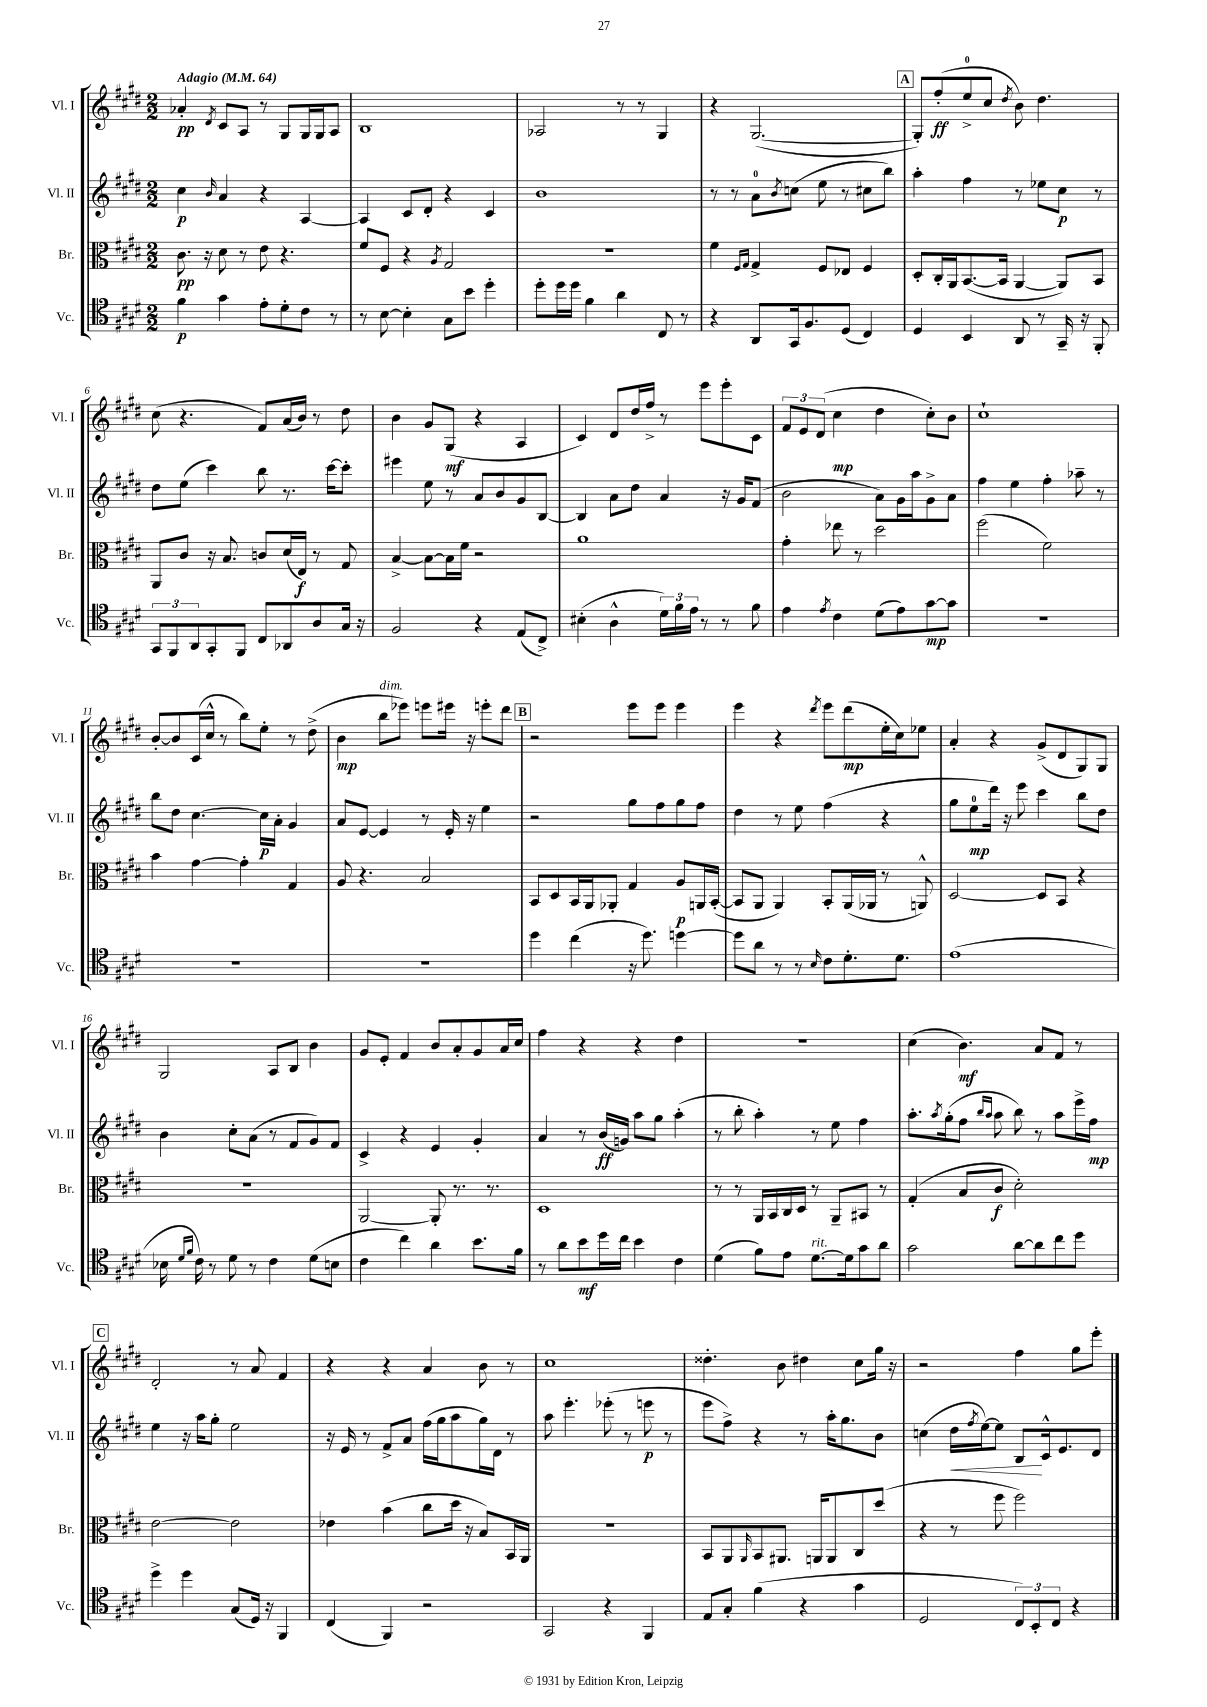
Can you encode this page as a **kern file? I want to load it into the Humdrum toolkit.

**kern	**kern	**kern	**kern
*staff4	*staff3	*staff2	*staff1
*clefC4	*clefC3	*clefG2	*clefG2
*k[f#c#g#d#]	*k[f#c#g#d#]	*k[f#c#g#d#]	*k[f#c#g#d#]
*M2/2	*M2/2	*M2/2	*M2/2
*MM64	*MM64	*MM64	*MM64
4f#	8.c#	4cc#	4a-'
.	16r	.	.
.	.	16qqb	8qd#
4g#	8d#	4a	8c#
.	8r	.	8A
8e'	8e	4r	8r
8d#'	4.r	.	8G#
8c#	.	[4A	16G#
.	.	.	16G#
8r	.	.	8A
=	=	=	=
8r	8f#	4A]	1B
[8B	8F#	.	.
4B']	4r	8c#	.
.	.	8d#'	.
.	8qA	.	.
8G#	2G#	4r	.
8b	.	.	.
4dd#'	.	4c#	.
=	=	=	=
8dd#'	1r	1b	2A-
16dd#	.	.	.
16dd#	.	.	.
4f#	.	.	.
4a	.	.	8r
.	.	.	8r
8C#	.	.	4G#
8r	.	.	.
=	=	=	=
4r	4f#	8r	4r
.	.	8r	.
.	16qqF#	.	.
.	16qqG#	.	.
8AA	4G#^	8a	([2.G#
.	.	8qb	.
16GG#	.	(8cc	.
8.F#	.	.	.
.	8F#	8ee	.
(8D#	8E-	8r	.
4C#)	4F#	8cc#	.
.	.	8bb)	.
=	=	=	=
4D#	8D#'	4aa'	8G#'])
.	16C#'	.	(8ff#'
.	16AA	.	.
4BB	([8.BB	4ff#	8ee^
.	.	.	8cc#
.	16BB]	.	.
.	.	.	8qdd#
8AA	[4AA	8r	8b)
8r	.	8ee-	4.dd#
16GG#~	8AA])	8cc#	.
16r	.	.	.
8FF#'	8BB	8r	.
=	=	=	=
12GG#	8AA	8dd#	(8cc#
12FF#	.	.	.
.	8c#	(8ee	4.r
12AA	.	.	.
8GG#'	16r	4ccc#)	.
.	8.B	.	.
8FF#	.	.	.
8C#	8c	8bb	8f#)
8AA-	(16d#	8.r	(16a
.	16E)	.	16b)
8A	8r	.	8r
.	.	[16ccc#	.
16G#	8G#	8ccc#']	8dd#
16r	.	.	.
=	=	=	=
2F#	[4B^	4eee#	4b
.	8B_	8ee	8g#
.	16B]	8r	(8G#
.	16f#	.	.
4r	2r	8a	4r
.	.	8b	.
(8E	.	8g#	4A
8C#^)	.	[8B	.
=	=	=	=
(4B#'	1a	4B]	4c#)
4A^^	.	8a	8d#
.	.	8dd#	16dd#
.	.	.	16ff#^
24d#)	.	4a	8r
24f#	.	.	.
24e	.	.	.
8r	.	.	8eee
8r	.	16r	8eee'
.	.	16g#	.
8f#	.	(8f#	8c#
=	=	=	=
4e	4g#'	2b	12f#
.	.	.	12e
.	.	.	(12d#
8qe	.	.	.
4c#	8ee-	.	4cc#
.	8r	.	.
(8d#	2dd#	8a)	4dd#
8e)	.	16g#	.
.	.	16aa	.
[8g#	.	8g#^	8cc#')
8g#]	.	8a	8b
=	=	=	=
1r	(2ff#	4ff#	1cc#`
.	.	4ee	.
.	2f#)	4ff#'	.
.	.	8aa-~	.
.	.	8r	.
=	=	=	=
1r	4b	8bb	[8b'
.	.	8dd#	8b]
.	[4g#	[4.cc#	(16c#
.	.	.	16cc#^^
.	.	.	8r
.	4g#']	.	8bb)
.	.	16cc#]	8ee'
.	.	16a'	.
.	4G#	4g#	8r
.	.	.	(8dd#^
=	=	=	=
1r	8A	8a	4b
.	4.r	[8e	.
.	.	4e]	8bb
.	.	.	8eee-)
.	2B	8r	8eee
.	.	16e'	16eee#
.	.	16r	16r
.	.	4ee	8eee'
.	.	.	8ddd#
=	=	=	=
4dd#	8BB	2r	2r
.	8D#	.	.
(4cc#	16BB	.	.
.	16AA	.	.
.	8AA-'	.	.
16r	4G#	8gg#	8eee
8.dd#)	.	.	.
.	.	8ff#	8eee
[4dd	8A	8gg#	4eee
.	16AA	8ff#	.
.	([16BB'	.	.
=	=	=	=
8dd]	8BB]	4dd#	4eee
8a	8AA	.	.
8r	4AA)	8r	4r
8r	.	8ee	.
16qqB	.	.	8qddd#
8c#	8BB'	(4ff#	8eee
8.d#'	(16AA	.	(8ddd#
.	16AA-	.	.
.	8r	4r	16ee'
8.d#	.	.	16cc#)
.	8AA^^)	.	8ee-
=	=	=	=
(1e	[2D#	8gg#	4a'
.	.	8ee	.
.	.	16ddd#)	4r
.	.	16r	.
.	.	8eee	.
.	8D#]	4ccc#	(8g#^
.	8BB	.	8d#
.	4r	8bb	8G#)
.	.	8dd#	8G#
=	=	=	=
16B-	1r	4b	2G#
16qqd#	.	.	.
16qqf#	.	.	.
16c#)	.	.	.
8r	.	.	.
8d#	.	8cc#'	.
8r	.	(8a	.
4c#	.	8r	8A
.	.	8f#	8B
(8d#	.	8g#)	4b
8B	.	8f#	.
=	=	=	=
4c#	[2AA	4c#^	8g#
.	.	.	8e'
4cc#)	.	4r	4f#
4a	8AA']	4e	8b
.	8.r	.	8a'
8.b	.	4g#'	8g#
.	8.r	.	.
.	.	.	16a
16f#	.	.	16cc#
=	=	=	=
8r	1D#	4a	4ff#
8a	.	.	.
8b	.	8r	4r
16dd#	.	(16b	.
16cc#	.	16g)	.
4b	.	8aa	4r
.	.	8gg#	.
4c#	.	(4aa'	4dd#
=	=	=	=
(4d#	8r	8r	1r
.	8r	8bb'	.
8f#)	16AA	4aa')	.
.	16BB	.	.
8e	16C#	.	.
.	16D#	.	.
[8.d#	8r	8r	.
.	8AA~	8ee	.
16d#]	.	.	.
8g#	8BB#	4ff#	.
8a	8r	.	.
=	=	=	=
2g#	(4G#'	8.aa'	(4cc#
.	.	8qaa	.
.	.	(16gg#'	.
.	8B	8ff#	4.b)
.	.	16qqbb	.
.	.	16qqaa	.
.	8c#	8aa	.
[8a	2d#')	8bb)	.
8a]	.	8r	8a
8cc#	.	8aa	8f#
8dd#	.	16eee^	8r
.	.	16ff#	.
=	=	=	=
4dd#^	[2e	4ee	2d#'
4dd#	.	16r	.
.	.	16aa	.
.	.	8gg#'	.
(8G#	2e]	2ee	8r
16D#)	.	.	8a
16r	.	.	.
4FF#	.	.	4f#
=	=	=	=
(4C#	4e-	16r	4r
.	.	16e	.
.	.	8r	.
4FF#)	(4b	8f#^	4r
.	.	8a	.
2r	8cc#	(16ff#	4a
.	.	16gg#	.
.	16dd#	8aa	.
.	16r	.	.
.	8B)	16gg#)	8b
.	.	16d#	.
.	16BB	8r	8r
.	16AA	.	.
=	=	=	=
2GG#	1r	8aa	1cc#
.	.	4.eee'	.
4r	.	(8eee-'	.
.	.	8r	.
4FF#	.	8eee	.
.	.	8r	.
=	=	=	=
8E	8BB	8eee	4.dd##'
8G#'	8AA	8ff#^)	.
.	16qqAA	.	.
(4f#	8BB	4r	.
.	8.AA#	.	8b
4r	.	8r	4dd#
.	16AA	.	.
.	8AA	16aa'	.
.	.	8.gg#	.
4g#	8C#	.	8cc#
.	(8dd#	8b	16gg#
.	.	.	16r
=	=	=	=
2D#	4r	(4cc	2r
.	8r	16dd#	.
.	.	8qff#	.
.	.	[16ee)	.
.	8ff#	8ee]	.
12C#)	2ff#)	8B	4ff#
12BB'	.	.	.
.	.	16c#^^	.
12C#	.	.	.
.	.	8.e	.
4r	.	.	8gg#
.	.	8d#	8eee'
==	==	==	==
*-	*-	*-	*-
